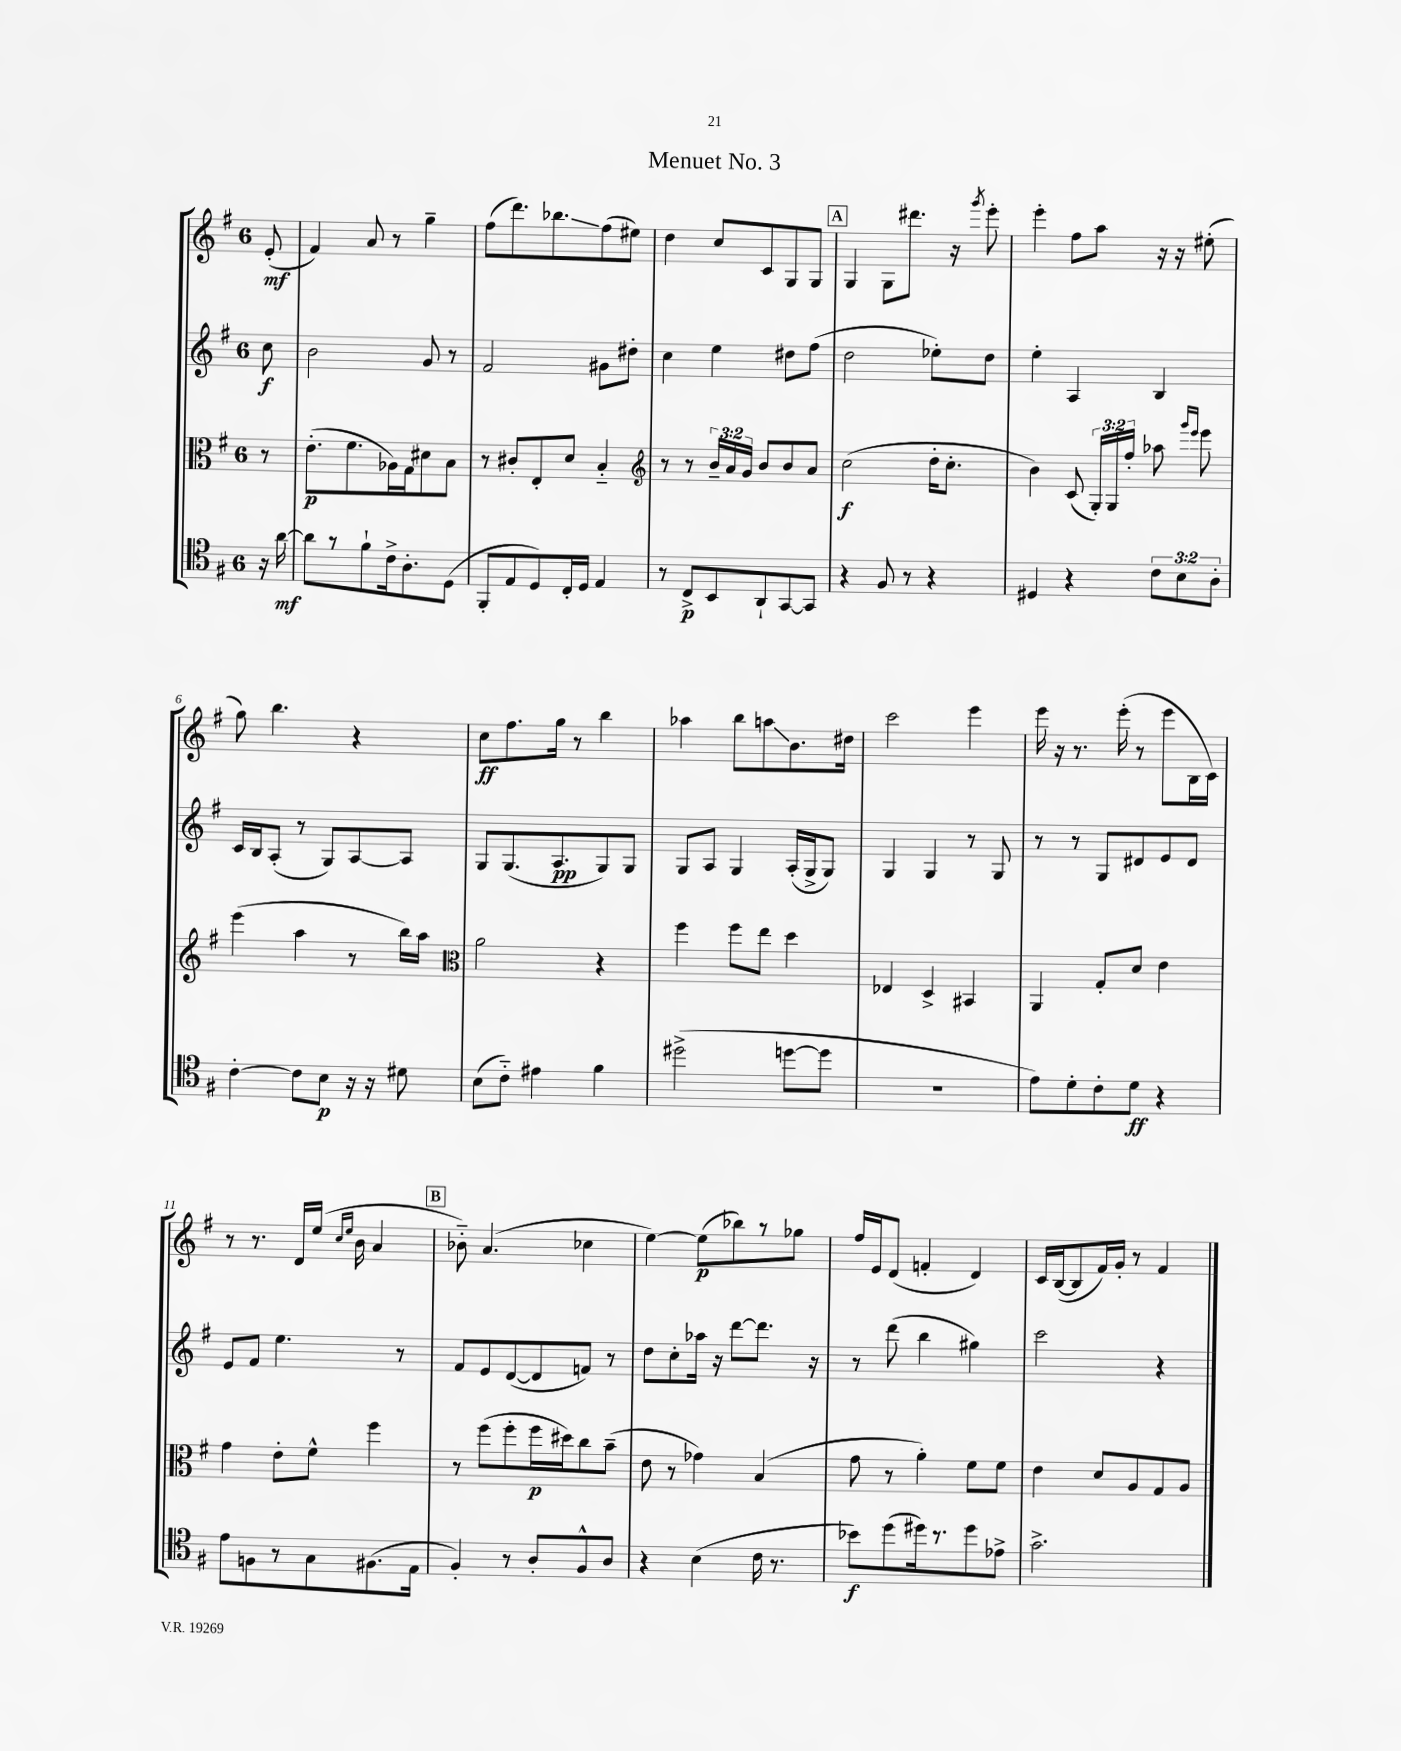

**kern	**kern	**kern	**kern
*staff4	*staff3	*staff2	*staff1
*clefC4	*clefC3	*clefG2	*clefG2
*k[f#]	*k[f#]	*k[f#]	*k[f#]
*M6/8	*M6/8	*M6/8	*M6/8
16r	8r	8cc	(8e'
[16a	.	.	.
=	=	=	=
8a]	(8.e'	2b	4f#)
8r	.	.	.
.	8.f#	.	.
8f#`	.	.	8a
16c^	16A-)	.	8r
8.A'	16G	.	.
.	8d#	8g	4gg~
(8D	8B	8r	.
=	=	=	=
8FF#'	8r	2f#	(8ff#
8E	8c#'	.	8.ddd)
8D)	8E'	.	.
.	.	.	8.bb-
16C'	8d	.	.
16D	.	.	.
4E	4B'~	8g#	(8ff#
.	.	8dd#'	8ee#)
=	=	=	=
*	*clefG2	*	*
8r	8r	4cc	4dd
8C^	8r	.	.
8BB	24b~	4ee	8cc
.	24a	.	.
.	24g	.	.
8AA`	8b	.	8c
[8GG	8b	8dd#	8G
8GG]	8a	(8ff#	8G
=	=	=	=
4r	(2cc	2dd	4G
8F#	.	.	8G
8r	.	.	8.ddd#
4r	16dd'	8ee-')	.
.	8.cc'	.	16r
.	.	.	8qggg
.	.	8dd	8eee'
=	=	=	=
4D#	4b)	4ee'	4eee'
4r	(8c	4A	8ff#
.	24G')	.	8aa
.	24G	.	.
.	24ff#'	.	.
12c	8aa-	4B	16r
.	.	.	16r
12B	.	.	.
.	16qqggg	.	.
.	16qqeee	.	.
.	8eee	.	(8ee#'
12A'	.	.	.
=	=	=	=
[4c'	(4eee	16c	8gg)
.	.	16B	.
.	.	(8A'	4.bb
8c]	4aa	8r	.
8B	.	8G)	.
16r	8r	[8A	4r
16r	.	.	.
8d#	16bb)	8A]	.
.	16aa	.	.
=	=	=	=
*	*clefC3	*	*
(8B	2a	8G	8cc
8c'~)	.	(8.G	8.ff#
4e#	.	.	.
.	.	8.A	16gg
.	.	.	8r
4f#	4r	8G)	4bb
.	.	8G	.
=	=	=	=
(2dd#^	4ff#	8G	4aa-
.	.	8A	.
.	8ff#	4G	8bb
.	8ee	.	8aa
[8dd	4dd	(16A'	8.b
.	.	16G^	.
8dd]	.	8G)	.
.	.	.	16dd#
=	=	=	=
2.r	4E-	4G	2ccc
.	4D^	4G	.
.	4BB#	8r	4eee
.	.	8G	.
=	=	=	=
8e)	4AA	8r	16eee
.	.	.	16r
8d'	.	8r	8.r
8c'	8G'	8G	.
.	.	.	(16eee'
8d	8d	8d#	8r
4r	4e	8e	8eee
.	.	8d#	16B
.	.	.	16c)
=	=	=	=
8e	4g	8e	8r
8F	.	8f#	8.r
8r	8e'	4.ee	.
.	.	.	16d
8G	8f#^^	.	(16ee
.	.	.	16qqcc
.	.	.	16qqee
.	.	.	16b
(8.F#	4ff#	.	4a
.	.	8r	.
16E	.	.	.
=	=	=	=
4F#')	8r	8f#	8b-'~)
.	(8ff#	8e	(4.a
8r	8ff#'	([8d	.
8A'	16ff#	8d]	.
.	16dd#)	.	.
8F#^^	8cc	8f)	4cc-
8A	(8b~	8r	.
=	=	=	=
4r	8e	8dd	[4ee)
.	8r	8cc'	.
(4B	4g-)	16aa-	(8ee]
.	.	16r	.
.	.	[8ddd	8bb-)
16c	(4B	8.ddd]	8r
8.r	.	.	.
.	.	.	8gg-
.	.	16r	.
=	=	=	=
8b-)	8g	8r	16ff#
.	.	.	16e
(8dd	8r	(8ddd	(8d
16dd#)	4a')	4bb	4f'
8.r	.	.	.
8dd#	8f#	4gg#)	4d)
8e-^	8f#	.	.
=	=	=	=
2.g^	4e	2ccc	16c
.	.	.	([16B
.	.	.	8B]
.	8d	.	16f#)
.	.	.	16g'
.	8A	.	8r
.	8G	4r	4f#
.	8A	.	.
==	==	==	==
*-	*-	*-	*-
